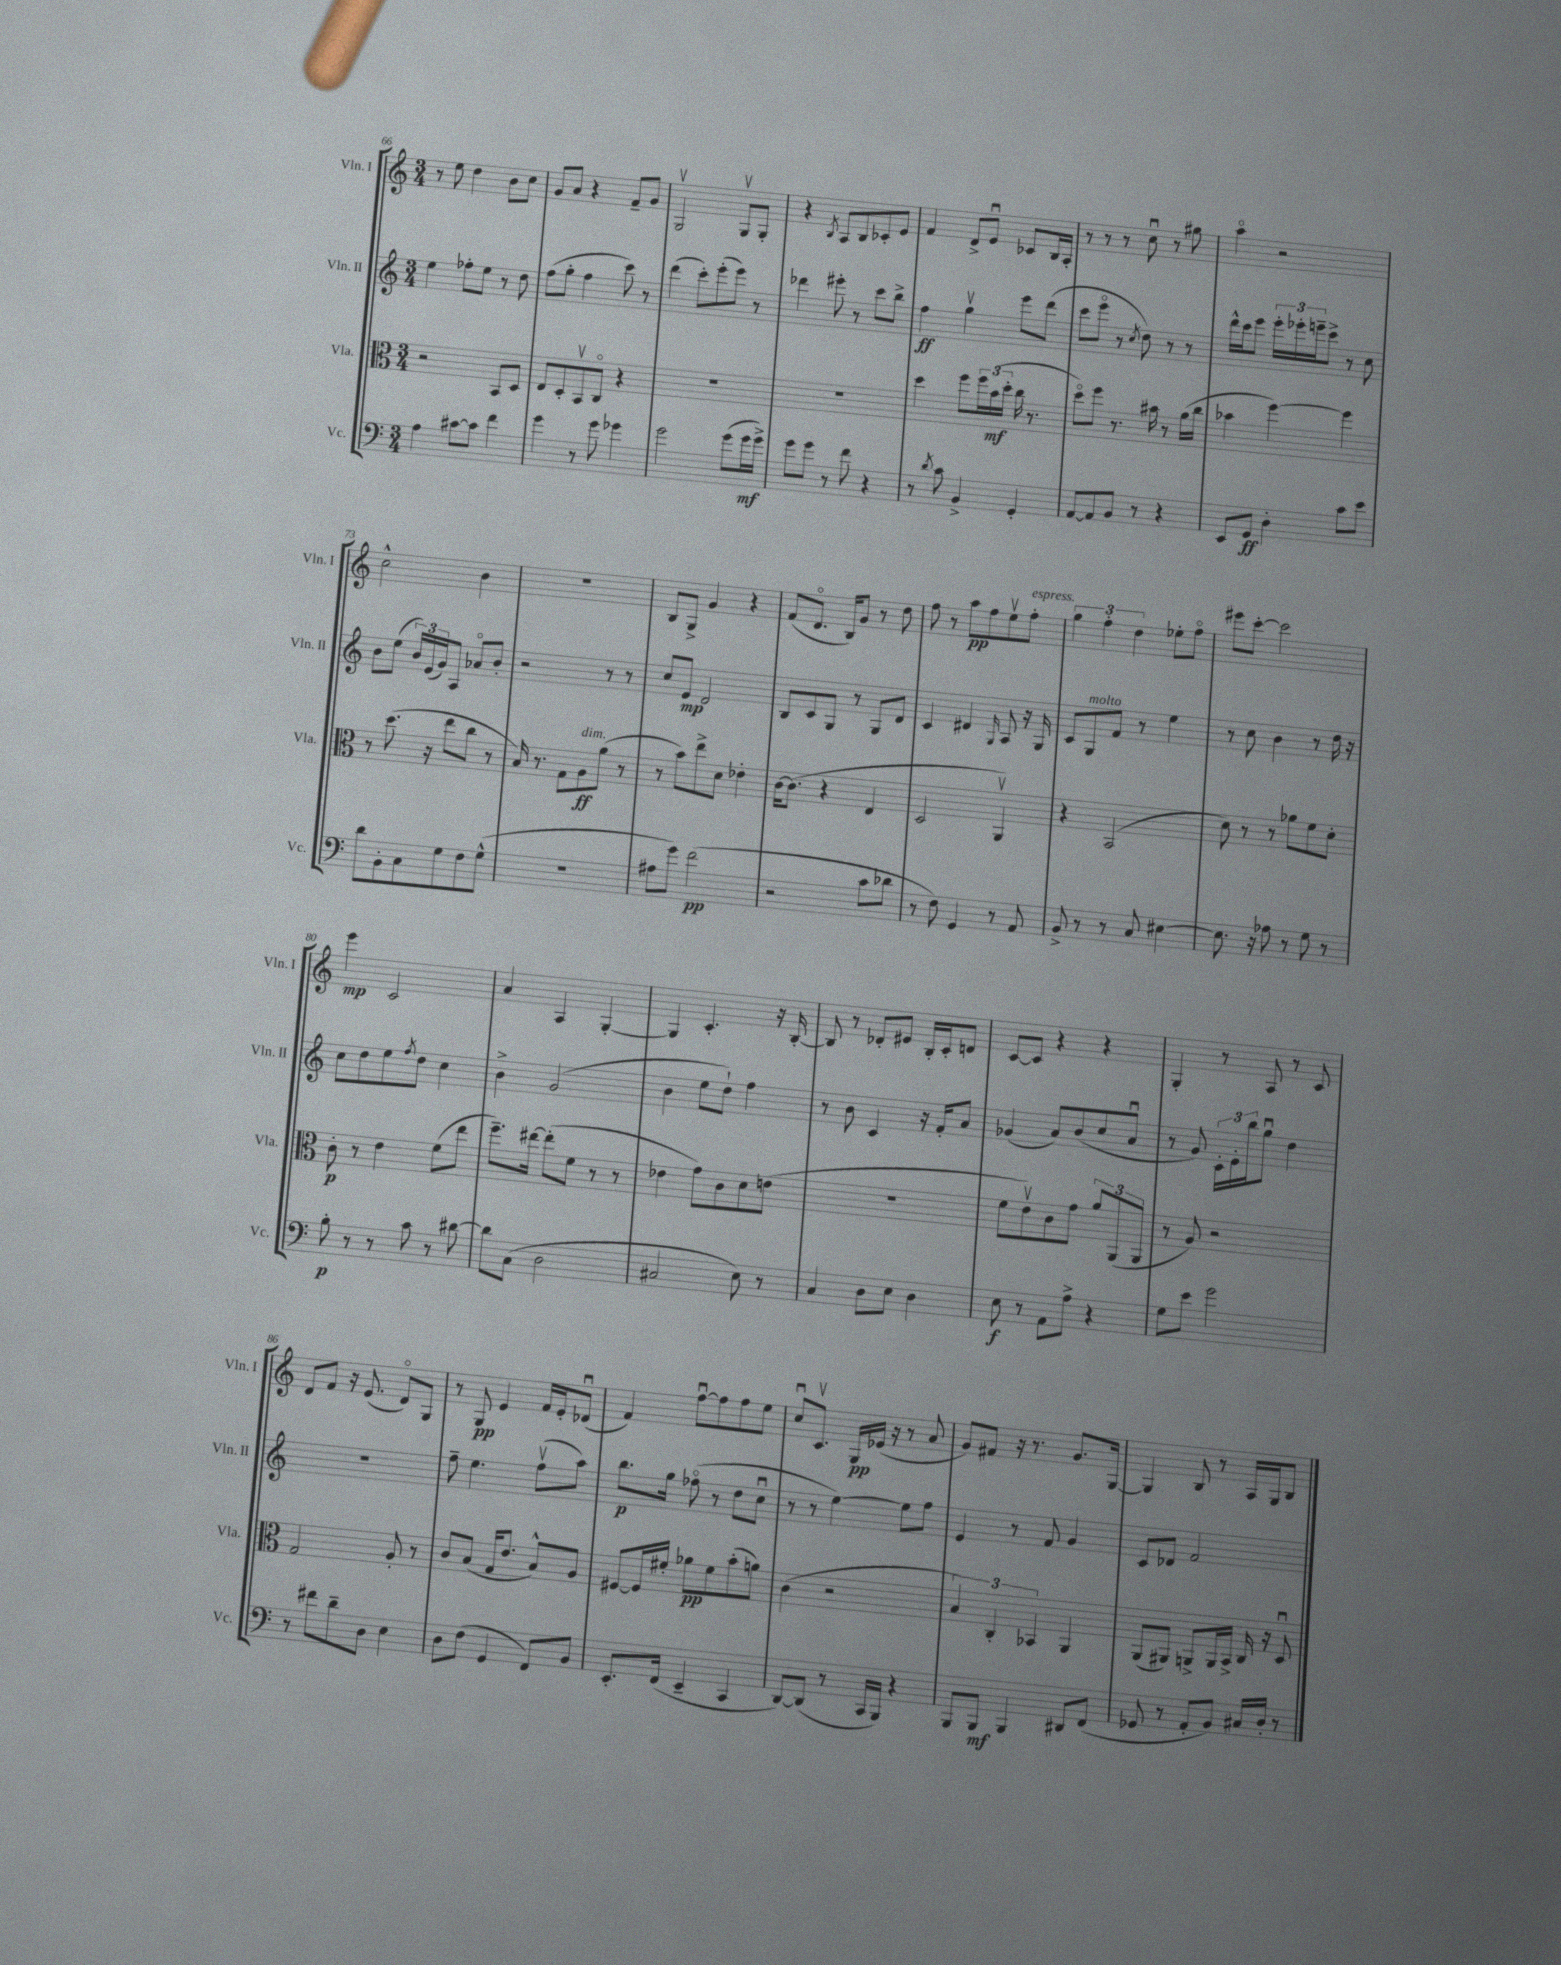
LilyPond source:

<<
\new StaffGroup <<
\new Staff = "s0" \with { instrumentName = "Vln. I" shortInstrumentName = "Vln. I" } {
    \clef treble \key c \major \numericTimeSignature \time 3/4
    r8 e''8 d''4 b'8 c''8 |
    g'8 a'8 r4 f'8-- g'8 |
    g2\upbow g8\upbow g8-. |
    r4 \acciaccatura { b8 } a8 b8 ces'8-. e'8 |
    f'4 d'8-> e'8\downbow ces'8 b16 a16-. |
    r8 r8 r8 c''8\downbow r8 gis''8 |
    a''4\flageolet r2 |
    c''2-^ b'4 |
    R2. |
    b8 g8-> g'4 r4 |
    f'8( d'8.\flageolet b16) g'8 r8 d''8 |
    f''8 r8 a''8\pp f''8 e''8\upbow f''8-.^\markup { \italic "espress." } |
    \tuplet 3/2 { g''4 f''4-. d''4 } ees''8-. f''8\flageolet |
    eis'''8 c'''8~-. c'''2 |
    e'''4\mp c'2 |
    a'4 a4 g4~-. |
    g4 c'4.-. r16 b16~-. |
    b8 r8 des'8-. eis'8 b16-. c'16-. d'8 |
    c'8~ c'8 r4 r4 |
    g4-. r8 a8 r8 c'8 |
    d'8 f'8 r16 e'8.( d'8\flageolet) g8 |
    r8 g8\pp e'4 f'16 e'16-. des'8\downbow( |
    f'4) f''8~\downbow f''8 f''8 e''8 |
    c''8\downbow c'8.\upbow g16\pp ees'16( r16 r8 a'8 |
    g'8) fis'8 r16 r8. g'8. g16~ |
    g4 b8 r8 a16 g16 b8 \bar "|." |
}
\new Staff = "s1" \with { instrumentName = "Vln. II" shortInstrumentName = "Vln. II" } {
    \clef treble \key c \major \numericTimeSignature \time 3/4
    e''4 fes''8-. e''8 r8 d''8 |
    f''8( g''8-. f''4 c'''8) r8 |
    d'''4( c'''8-.) e'''8-.( e'''8) r8 |
    des'''4 eis'''8-. r8 c'''8 b''8-> |
    f''4\ff g''4\upbow e'''8 d'''8( |
    c'''8 e'''8\flageolet r8 \acciaccatura { c''8 } d''8) r8 r8 |
    d'''16-^ c'''16 e'''8 \tuplet 3/2 { e'''16-. ees'''16-. e'''16-- } c'''8-> r8 c''8 |
    b'8 e''8( \tuplet 3/2 { b'16) e'16( g'16) } a8 aes'8\flageolet b'8-. |
    r2 r8 r8 |
    c''8 e'8\mp d'2 |
    b8 c'8 g8 r8 g8 d'8 |
    c'4 dis'4 \grace { g16 } a8 r16 g16 |
    c'8 g8^\markup { \italic "molto" } f'8 r8 e''4 |
    r8 c''8 b'4 r8 d''16 r16 |
    c''8 d''8 e''8 \acciaccatura { f''8 } d''8 c''4 |
    b'4-> g'2( |
    b'4 e''8 d''8-!) f''4 |
    r8 b'8 c'4 r16 f'16-. a'8 |
    ges'4( a'8) b'8( c''8 a'8\downbow |
    r8 g'8) \tuplet 3/2 { c'16-. e'16-. b''16 } g''8\downbow d''4 |
    R2. |
    f''8-- e''4. f''8\upbow( a''8) |
    b''8.\p g''16 fes''8\flageolet( r8 d''8 c''8\downbow |
    r8 r8 e''4~) e''8 f''8 |
    e'4 r8 f'8 g'4 |
    c'8 des'8 f'2 \bar "|." |
}
\new Staff = "s2" \with { instrumentName = "Vla." shortInstrumentName = "Vla." } {
    \clef alto \key c \major \numericTimeSignature \time 3/4
    r2 b,8 d8 |
    e8 d8-. b,8\upbow c8\flageolet r4 |
    R2. |
    R2. |
    d''4 f''8 \tuplet 3/2 { f''16 b'16\mf( d''16-. } c''16 r8. |
    d''8\flageolet) f''8 r8. bis'16 r8 a'16( c''16 |
    bes'4 f''4~) f''4 |
    r8 d''8.( r16 e''8 c''8 r8 |
    b16) r8. g8 a8\ff^\markup { \italic "dim." } a'8( r8 |
    r8 b'8) e''8-> d'8 ees'4-. |
    c'16~ c'8.( r4 e4 |
    d2 a,4\upbow) |
    r4 b,2( |
    d'8) r8 r8 aes'8 f'8 d'8-. |
    c'8-.\p r8 e'4 f'8( e''8 |
    f''8.--) eis''16~ eis''8-.( f'8 r8 r8 |
    ees'4 g'8) c'8 d'8 e'8( |
    R2. |
    f'8 e'8\upbow) c'8 g'8 \tuplet 3/2 { a'8 a,8( a,8 } |
    r8 a8) r2 |
    g2 a8-. r8 |
    c'8 b8( g16 e'8. b8-^) a8 |
    fis8~ fis16 fis'16-. aes'8\pp fis'8 b'8-.( a'8) |
    c'4( r2 |
    \tuplet 3/2 { b4) c4-. bes,4 } a,4 |
    a,8( ais,8) a,8-> a,16 b,16-> c16 r16 d8\downbow \bar "|." |
}
\new Staff = "s3" \with { instrumentName = "Vc." shortInstrumentName = "Vc." } {
    \clef bass \key c \major \numericTimeSignature \time 3/4
    a4 cis'8~ cis'8 f'4 |
    g'4 r8 g'8 ges'4 |
    g'2 g'8( g'16\mf g'16->) |
    g'8 g'8 r8 f'8 r4 |
    r8 \acciaccatura { d'8 } c'8 b,4-> g,4-. |
    a,8~ a,8 b,8 r8 r4 |
    e,8 g,8\ff d4-. c'8 e'8 |
    d'8 b,8-. c8 g8 f8 g8-^( |
    R2. |
    ais8 g'8) f'2\pp( |
    r2 c'8 des'8 |
    r8 f8) g,4 r8 a,8 |
    b,8-> r8 r8 c8 eis4~ |
    eis8. r16 aes8 r8 g8 r8 |
    b8-.\p r8 r8 c'8 r8 dis'8~ |
    dis'8 c8( d2 |
    cis2 e8) r8 |
    c4 d8 e8 d4 |
    e8\f r8 a,8 a8-> r4 |
    g8 e'8 g'2 |
    r8 fis'8 d'8-- d8 e4 |
    d8 f8( g,4 f,8) b,8 |
    e,8.-. f,16( e,4-- c,4 |
    d,8~) d,8( r8 c,16 b,,16) r4 |
    b,,8 b,,8\mf b,,4 dis,8 f,8( |
    ges,8 r8 a,8-. b,8) cis16 d16-. r8 \bar "|." |
}
>>
>>
\layout { \context { \Score currentBarNumber = #66 } }
